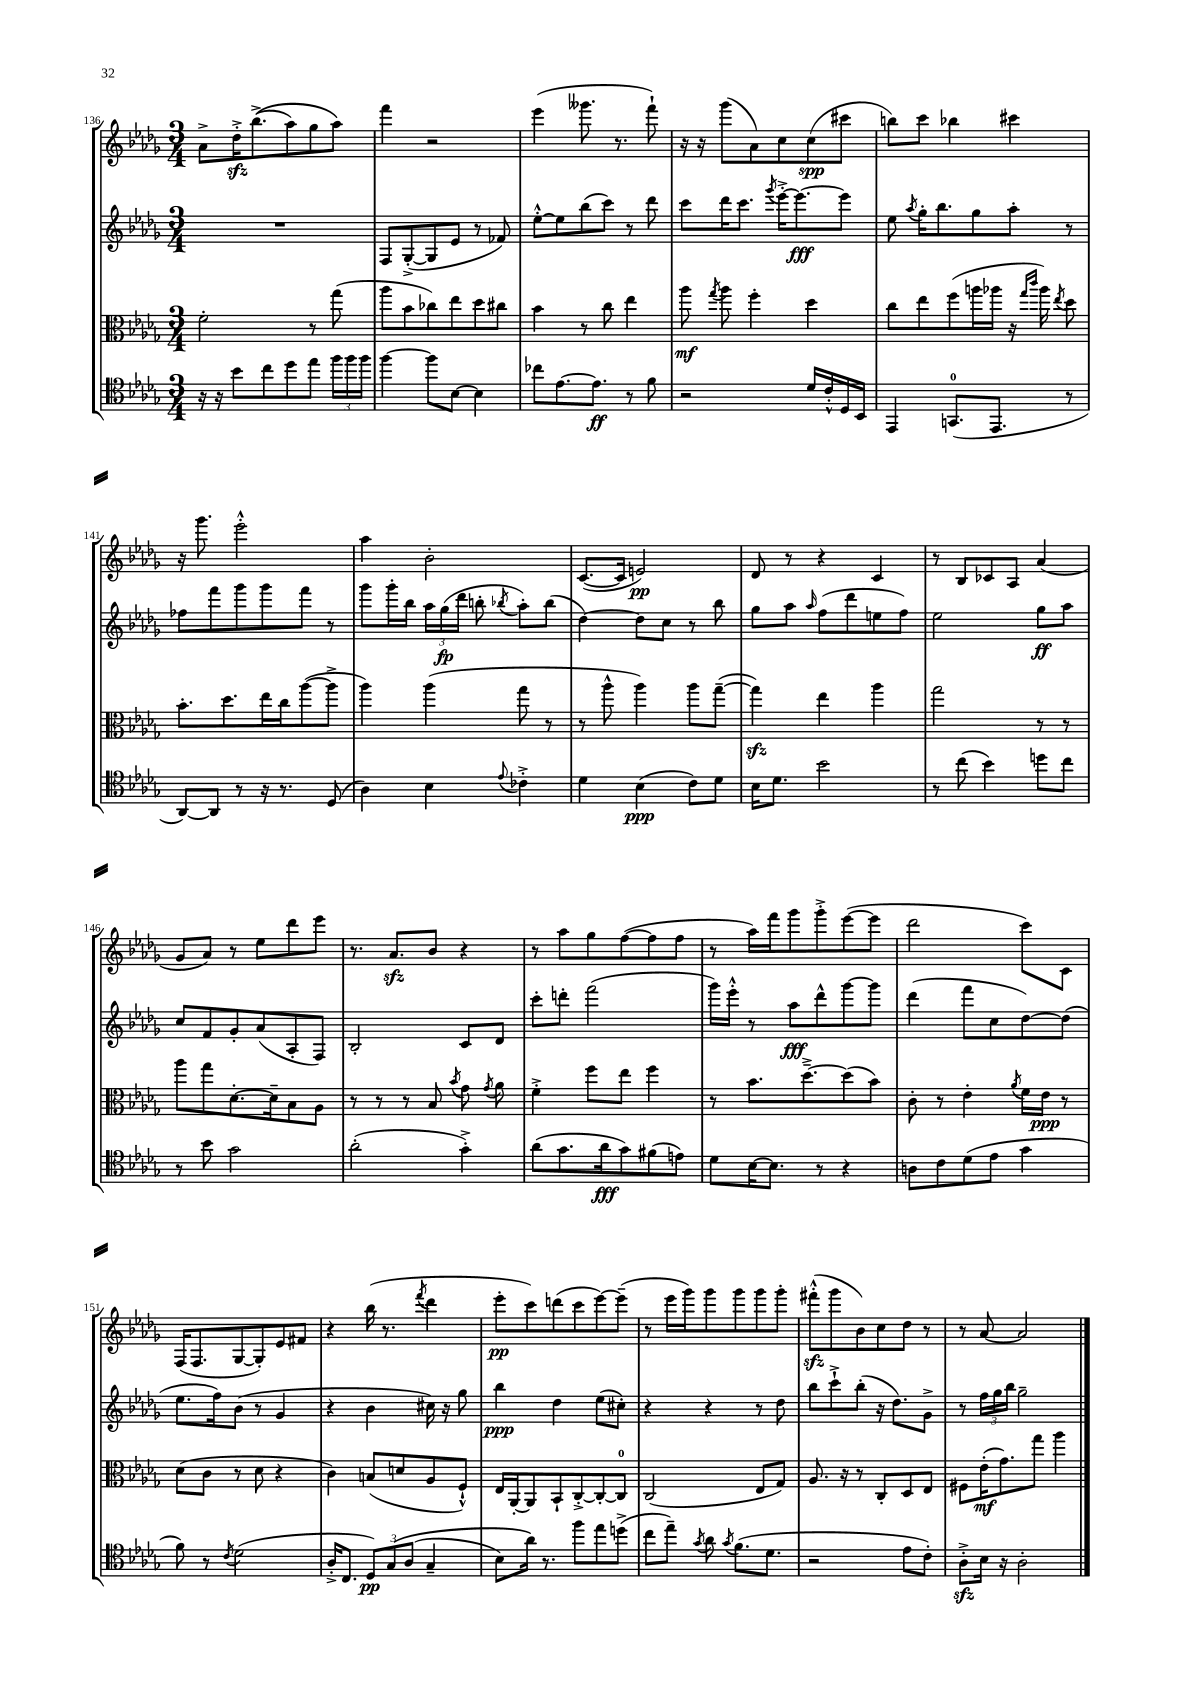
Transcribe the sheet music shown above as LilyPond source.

<<
\new StaffGroup <<
\new Staff = "s0" {
    \clef treble \key des \major \numericTimeSignature \time 3/4
    \autoBeamOff aes'8[-> des''16-.->\sfz bes''8.->(\( aes''8) ges''8 aes''8]\) |
    f'''4 r2 |
    ees'''4( geses'''8. r8. f'''8-!) |
    r16 r16 ges'''8[( aes'8) c''8 c''8\spp( cis'''8] |
    b''8[) c'''8] bes''4 cis'''4 |
    r16 ges'''8. ees'''2-.-^ |
    aes''4 bes'2-. |
    c'8.[~( c'16] e'2\pp) |
    des'8 r8 r4 c'4 |
    r8 bes8[ ces'8 aes8] aes'4( |
    ges'8[ aes'8]) r8 ees''8[ des'''8 ees'''8] |
    r8. aes'8.[\sfz bes'8] r4 |
    r8 aes''8[ ges''8 f''8~( f''8 f''8] |
    r8 aes''16[) f'''16 ges'''8 ges'''8-.-> ees'''8~( ees'''8] |
    des'''2 c'''8[) c'8] |
    f16[( f8. ges8~ ges8-.) ees'8 fis'8] |
    r4 bes''16( r8. \acciaccatura { f'''8 } des'''4 |
    ees'''8[-.\pp c'''8) d'''8( c'''8 ees'''8~) ees'''8]--( |
    r8 ees'''16[ ges'''16) ges'''8 ges'''8 ges'''8 ges'''8]-. |
    fis'''8[-.-^\sfz( ges'''8 bes'8) c''8 des''8] r8 |
    r8 aes'8~ aes'2 \bar "|." |
}
\new Staff = "s1" {
    \clef treble \key des \major \numericTimeSignature \time 3/4
    \autoBeamOff R2. |
    f8[ ges8~-.->( ges8 ees'8] r8 fes'8) |
    ees''8[~-.-^ ees''8 bes''8( c'''8]) r8 des'''8 |
    c'''8[ des'''16 c'''8.] \acciaccatura { ges'''8 } ees'''16[~-.-> ees'''8.~\fff ees'''8] |
    ees''8 \acciaccatura { aes''8 } ges''16[-. bes''8. ges''8 aes''8]-. r8 |
    fes''8[ f'''8 ges'''8 ges'''8 f'''8] r8 |
    ges'''8[ ges'''16-. bes''16] \tuplet 3/2 { aes''16[ ges''16\fp( des'''16] } b''8-. \acciaccatura { bes''8 } aes''8[-.) bes''8]( |
    des''4~) des''8[ c''8] r8 bes''8 |
    ges''8[ aes''8] \grace { aes''16 } f''8[( des'''8 e''8 f''8]) |
    ees''2 ges''8[\ff aes''8] |
    c''8[ f'8 ges'8-. aes'8( aes8-. f8]) |
    bes2-. c'8[ des'8] |
    c'''8[-. d'''8]-. f'''2( |
    ges'''16[) ees'''16]-.-^ r8 aes''8[\fff des'''8-^ ges'''8~ ges'''8] |
    des'''4( f'''8[ c''8 des''8~) des''8]( |
    ees''8.[ f''16) bes'8]( r8 ges'4 |
    r4 bes'4 cis''16) r16 ges''8 |
    bes''4\ppp des''4 ees''8[( cis''8]-.) |
    r4 r4 r8 des''8 |
    bes''8[ c'''8-!-> bes''8]-.( r16 des''8.[) ges'8]-> |
    r8 \tuplet 3/2 { f''16[ ges''16 bes''16] } ges''2-- \bar "|." |
}
\new Staff = "s2" {
    \clef alto \key des \major \numericTimeSignature \time 3/4
    \autoBeamOff f'2-. r8 ges''8( |
    aes''8[ bes'8 ces''8) ees''8 des''8 cis''8] |
    bes'4 r8 c''8 ees''4 |
    aes''8\mf \acciaccatura { ges''8 } aes''8 f''4-. des''4 |
    c''8[ ees''8 f''8( a''16 aes''16] r16 \grace { ges''16[ c'''16] } aes''16) \acciaccatura { ees''8 } des''8 |
    bes'8.[-. des''8. ees''16 c''16 aes''8~( aes''8]-> |
    aes''4) aes''4( ges''8 r8 |
    r8 aes''8-^ aes''4) aes''8[ ges''8]~--( |
    ges''4\sfz) ees''4 aes''4 |
    ges''2 r8 r8 |
    aes''8[ ges''8 des'8.~-. des'16-- bes8 aes8] |
    r8 r8 r8 bes8 \acciaccatura { bes'8 } ges'8 \acciaccatura { ges'8 } aes'8 |
    f'4-.-> f''8[ ees''8] f''4 |
    r8 bes'8.[ des''8.~---> des''8( bes'8]) |
    c'8-. r8 ees'4-. \acciaccatura { aes'8 } f'16[ ees'16]\ppp r8 |
    des'8[( c'8] r8 des'8 r4 |
    c'4) b8[( d'8 aes8 f8]-!-^) |
    ees16[ aes,16~-. aes,8 bes,8-! c8~-.-> c8~-. c8]-0 |
    c2( ees8[ ges8]) |
    aes8. r16 r8 c8[-. des8 ees8] |
    fis8[ ees'16-.\mf( ges'8.) ges''8] aes''4 \bar "|." |
}
\new Staff = "s3" {
    \clef tenor \key des \major \numericTimeSignature \time 3/4
    \autoBeamOff r16 r16 bes'8[ c''8 des''8 ees''8] \tuplet 3/2 { f''16[ f''16 f''16] } |
    f''4~ f''8[ bes8]~ bes4 |
    ces''8[ ees'8.~ ees'8.]\ff r8 f'8 |
    r2 des'16[ c'16-.-^ des16 bes,16] |
    ees,4 g,8.[-0( ees,8.] r8 |
    aes,8[~) aes,8] r8 r16 r8. des8( |
    aes4) bes4 \appoggiatura { ees'8 } ces'4-.-> |
    des'4 bes4\ppp( c'8[) des'8] |
    bes16[ des'8.] bes'2 |
    r8 c''8( bes'4) d''8[ c''8] |
    r8 bes'8 ges'2 |
    aes'2-.( ges'4-.->) |
    aes'8[( ges'8. aes'16\fff ges'8) fis'8( e'8]) |
    des'8[ bes16~ bes8.] r8 r4 |
    a8[ c'8 des'8( ees'8] ges'4 |
    f'8) r8 \acciaccatura { c'8 } des'2( |
    aes16[-.-> c8.] \tuplet 3/2 { des8[\pp) ges8\( aes8]( } ges4-- |
    bes8[) aes'16]\) r8. f''8[ ees''8 d''8]->( |
    c''8[ ees''8]--) \acciaccatura { ges'8 } aes'8 \acciaccatura { ges'8 } f'8.[( des'8.] |
    r2 ees'8[ c'8]-.) |
    aes8[-.->\sfz bes16] r16 aes2-. \bar "|." |
}
>>
>>
\layout { \context { \Score currentBarNumber = #136 } }
